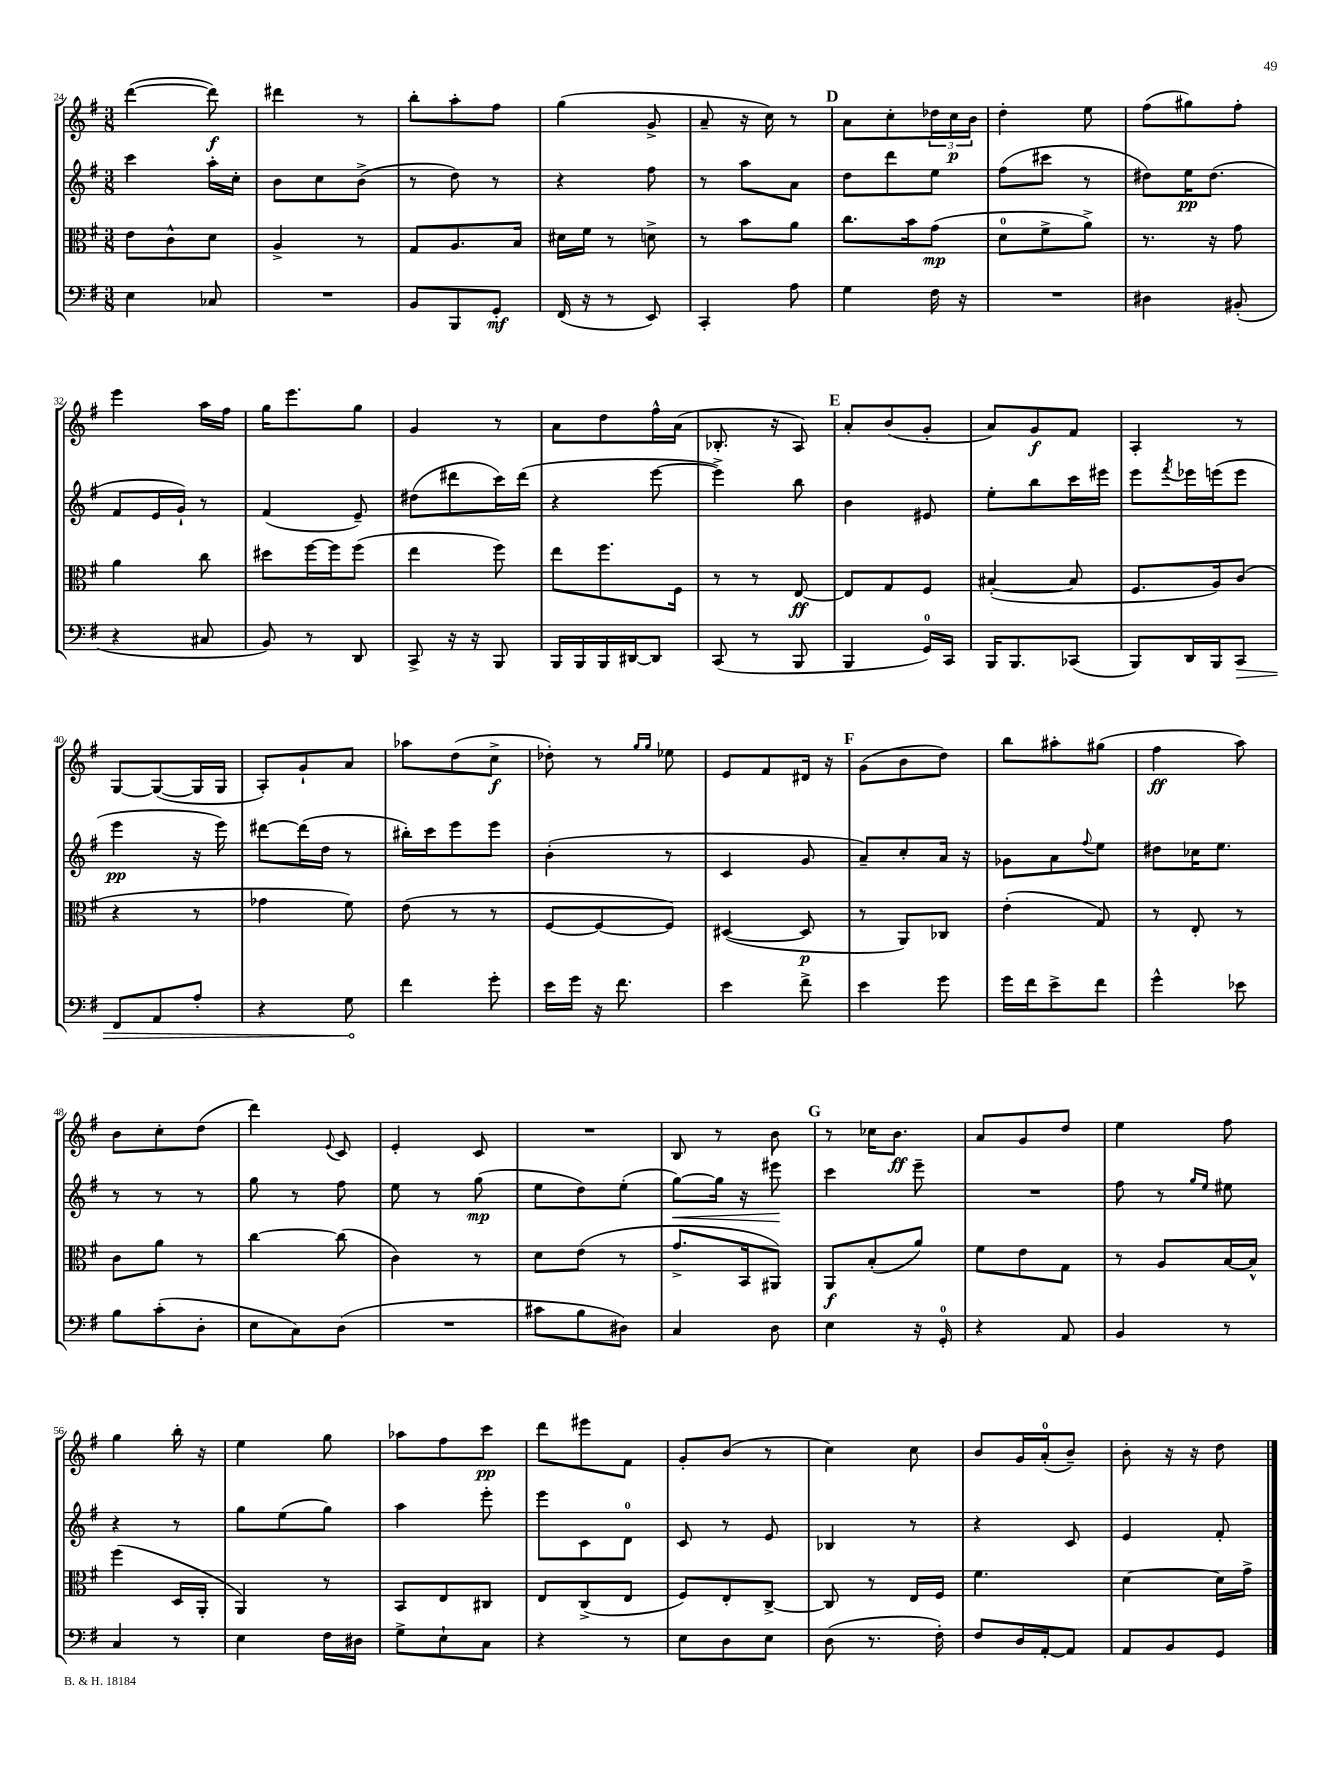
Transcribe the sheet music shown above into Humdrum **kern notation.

**kern	**kern	**kern	**kern
*staff4	*staff3	*staff2	*staff1
*clefF4	*clefC3	*clefG2	*clefG2
*k[f#]	*k[f#]	*k[f#]	*k[f#]
*M3/8	*M3/8	*M3/8	*M3/8
4E	8e	4ccc	([4ddd
.	8c^^	.	.
8C-	8d	16aa'	8ddd])
.	.	16cc'	.
=	=	=	=
4.r	4A^	8b	4ddd#
.	.	8cc	.
.	8r	(8b^	8r
=	=	=	=
8BB	8G	8r	8bb'
8BBB	8.A	8dd)	8aa'
8GG'	.	8r	8ff#
.	16B	.	.
=	=	=	=
(16FF#	16d#	4r	(4gg
16r	16f#	.	.
8r	8r	.	.
8EE)	8d^	8ff#	8g^
=	=	=	=
4CC'	8r	8r	8a~
.	8b	8aa	16r
.	.	.	16cc)
8A	8a	8a	8r
=	=	=	=
4G	8.cc	8dd	8a
.	.	8ddd	8cc'
.	16b	.	.
16F#	(8g	8ee	24dd-
.	.	.	24cc
16r	.	.	.
.	.	.	24b
=	=	=	=
4.r	8d	(8ff#	4dd'
.	8f#^	8ccc#	.
.	8a^)	8r	8ee
=	=	=	=
4D#	8.r	8dd#)	(8ff#
.	.	16ee	8gg#)
.	16r	(8.dd#	.
(8BB#'	8g	.	8ff#'
=	=	=	=
4r	4a	8f#	4eee
.	.	16e	.
.	.	16g`)	.
8C#	8cc	8r	16aa
.	.	.	16ff#
=	=	=	=
8BB)	8dd#	(4f#	16gg
.	.	.	8.eee
8r	[16ff#	.	.
.	16ff#]	.	.
8DD	(8ff#	8e~)	8gg
=	=	=	=
8CC^	4ee	(8dd#	4g
16r	.	8ddd#	.
16r	.	.	.
8BBB	8ff#)	16ccc)	8r
.	.	(16ddd#	.
=	=	=	=
16BBB	8ee	4r	8a
16BBB	.	.	.
16BBB	8.ff#	.	8dd
[16DD#	.	.	.
8DD#]	.	[8eee	16ff#^^
.	16F#	.	(16a
=	=	=	=
(8CC	8r	4eee^])	8.B-'
8r	8r	.	.
.	.	.	16r
8BBB	[8E	8bb	8A)
=	=	=	=
4BBB	8E]	4b	8a'
.	8G	.	(8b
16GG)	8F#	8e#	8g'
16CC	.	.	.
=	=	=	=
16BBB	([4B#'	8ee'	8a)
8.BBB	.	.	.
.	.	8bb	8g
(8CC-	8B#]	16ccc	8f#
.	.	16eee#	.
=	=	=	=
8BBB)	8.F#	8eee	4A'
.	.	8qfff#	.
16DD	.	16eee-	.
16BBB	16A)	(16eee	.
8CC	(8c	8eee	8r
=	=	=	=
8FF#	4r	4eee	[8G
8AA	.	.	(8G_
8A'	8r	16r	16G]
.	.	16eee)	16G
=	=	=	=
4r	4g-	[8ddd#	8A')
.	.	(16ddd#]	8g`
.	.	16dd	.
8G	8f#)	8r	8a
=	=	=	=
4f#	(8e	16bb#')	8aa-
.	.	16ccc	.
.	8r	8eee	(8dd
8g'	8r	8eee	8cc^
=	=	=	=
16e	[8F#	(4b'	8dd-')
16g	.	.	.
16r	8F#_	.	8r
8.f#	.	.	.
.	.	.	16qqgg
.	.	.	16qqgg
.	8F#])	8r	8ee-
=	=	=	=
4e	([4D#	4c	8e
.	.	.	8f#
8f#^	8D#]	8g	16d#
.	.	.	16r
=	=	=	=
4e	8r	8a~)	(8g
.	8AA)	8cc'	8b
8g	8C-	16a	8dd)
.	.	16r	.
=	=	=	=
16g	(4e'	8g-	8bb
16f#	.	.	.
8e^	.	8a	8aa#'
.	.	8qqff#	.
8f#	8G)	8ee	(8gg#
=	=	=	=
4g^^	8r	8dd#	4ff#
.	8E'	16cc-	.
.	.	8.ee	.
8e-	8r	.	8aa)
=	=	=	=
8B	8c	8r	8b
(8c'	8a	8r	8cc'
8D'	8r	8r	(8dd
=	=	=	=
8E	[4cc	8gg	4ddd)
8C)	.	8r	.
.	.	.	8qqe
(8D	(8cc]	8ff#	8c
=	=	=	=
4.r	4c)	8ee	4e'
.	.	8r	.
.	8r	(8gg	8c
=	=	=	=
8c#	8d	8ee	4.r
8B	(8e	8dd)	.
8D#)	8r	(8ee'	.
=	=	=	=
4C	8.g^	[8gg)	8B
.	.	16gg]	8r
.	16BB	16r	.
8D	8AA#)	8eee#	8b
=	=	=	=
4E	8AA	4ccc	8r
.	(8B'	.	16cc-
.	.	.	8.b
16r	8a)	8eee~	.
16GG'	.	.	.
=	=	=	=
4r	8f#	4.r	8a
.	8e	.	8g
8AA	8G	.	8dd
=	=	=	=
4BB	8r	8ff#	4ee
.	8A	8r	.
.	.	16qqgg	.
.	.	16qqee	.
8r	[16B	8ee#	8ff#
.	16B^^]	.	.
=	=	=	=
4C	(4ff#	4r	4gg
8r	16D	8r	16bb'
.	16AA'	.	16r
=	=	=	=
4E	4AA)	8gg	4ee
.	.	(8ee	.
16F#	8r	8gg)	8gg
16D#	.	.	.
=	=	=	=
8G^	8BB	4aa	8aa-
8E`	8E	.	8ff#
8C	8C#	8eee'	8ccc
=	=	=	=
4r	8E	8eee	8ddd
.	(8C^	8c	8eee#
8r	8E	8d	8f#
=	=	=	=
8E	8F#)	8c	8g'
8D	8E'	8r	(8b
8E	[8C^	8e	8r
=	=	=	=
(8D	8C]	4B-	4cc)
8.r	8r	.	.
.	16E	8r	8cc
16F#')	16F#	.	.
=	=	=	=
8F#	4.f#	4r	8b
16D	.	.	16g
[16AA'	.	.	(16a'
8AA]	.	8c	8b~)
=	=	=	=
8AA	[4d	4e	8b'
8BB	.	.	16r
.	.	.	16r
8GG	16d]	8f#'	8dd
.	16g^	.	.
==	==	==	==
*-	*-	*-	*-
